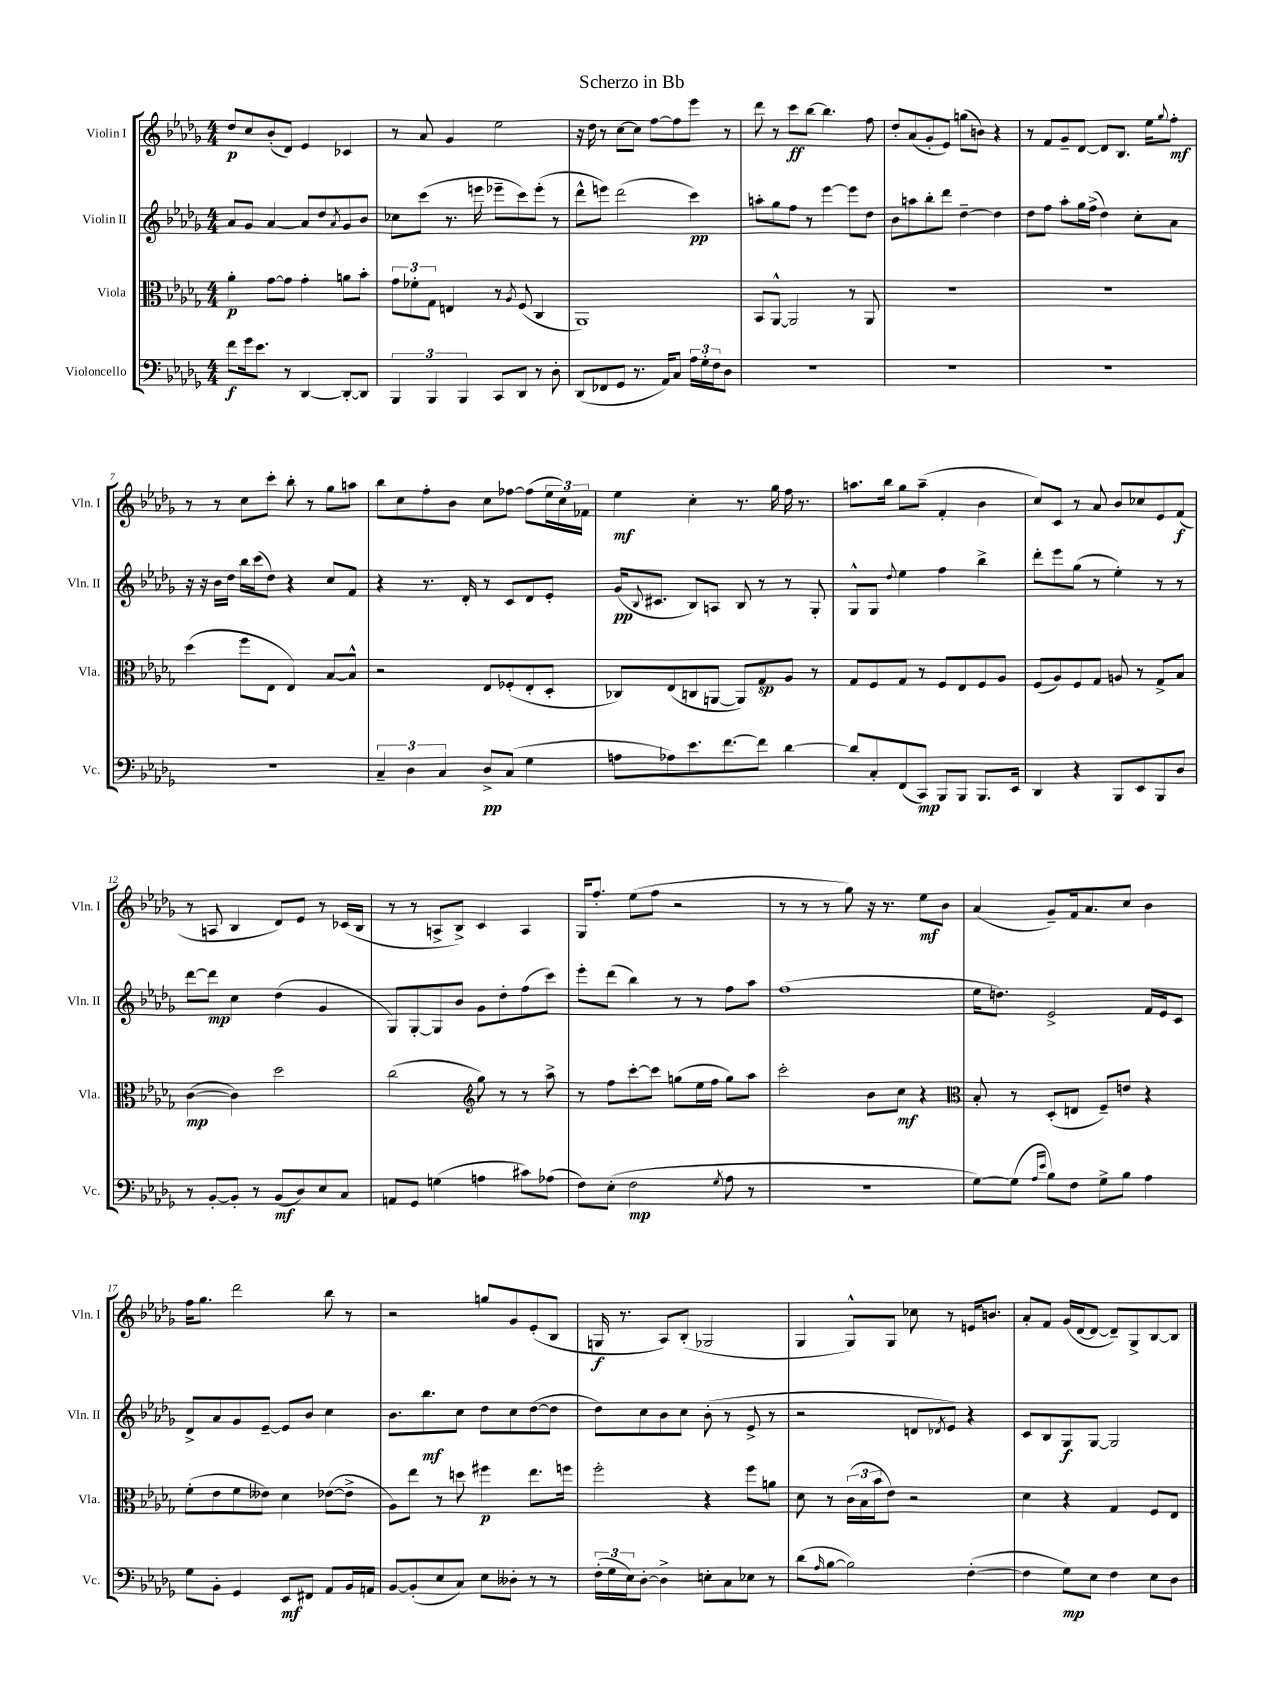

**kern	**kern	**kern	**kern
*staff4	*staff3	*staff2	*staff1
*clefF4	*clefC3	*clefG2	*clefG2
*k[b-e-a-d-g-]	*k[b-e-a-d-g-]	*k[b-e-a-d-g-]	*k[b-e-a-d-g-]
*M4/4	*M4/4	*M4/4	*M4/4
8f	4a-'	8a-	8dd-
16g-	.	8g-	8cc
8.e-	.	.	.
.	[8g-	[4a-	(8b-'
8r	8g-]	.	8d-)
[4DD-	4g-'	8a-]	4e-
.	.	8dd-	.
.	.	8qa-	.
8DD-'_	8a	8g-	4c-
8DD-]	8b-'	8b-	.
=	=	=	=
6BBB-	12g-	8cc-	8r
.	12f-'	.	.
.	.	(8ccc	8a-
6BBB-	12G-	.	.
.	4E	8.r	4g-
6BBB-	.	.	.
.	.	16eee	.
8CC	8r	8eee-~	2ee-
.	8qA-	.	.
8DD-	(8F	8ccc)	.
8r	4C	(8eee-'	.
8D-'	.	8r	.
=	=	=	=
(8DD-	1AA-)	8ddd-^^	16r
.	.	.	16dd-
8FF-	.	8eee)	8r
8GG-	.	(2ddd-	[8cc
8.r	.	.	8cc]
.	.	.	[8ff
16AA-)	.	.	.
8C	.	.	8ff]
24A-	.	4ccc)	8eee-
24G-'	.	.	.
24F	.	.	.
8D-	.	.	8r
=	=	=	=
1r	8BB-	8aa'	8ddd-
.	[8AA-^^	8gg-	8r
.	2AA-]	8ff	8ccc
.	.	8r	[8bb-
.	.	[4eee-	4.bb-]
.	8r	8eee-]	.
.	8AA-	8dd-	8ff
=	=	=	=
1r	1r	8b-	8dd-'
.	.	8aa	(8a-
.	.	8bb-'	8g-'
.	.	8ddd-	8e-)
.	.	[4dd-~	(8gg
.	.	.	8b)
.	.	4dd-]	4r
=	=	=	=
1r	1r	8dd-	8r
.	.	8ff	8f
.	.	8aa-'	8g-~
.	.	16gg-	[8d-
.	.	(16ff^	.
.	.	4dd-)	8d-]
.	.	.	8.B-
.	.	8cc'	.
.	.	.	16ee-
.	.	.	8qqgg-
.	.	8a-	8ff'
=	=	=	=
1r	(4dd-	16r	8r
.	.	16r	.
.	.	16b-	8r
.	.	16dd-	.
.	8ff	16bb-	8cc
.	.	(16ccc	.
.	8E-	8dd-)	8ccc'
.	4E-)	4r	8bb-'
.	.	.	8r
.	[8B-	8cc	8gg-
.	8B-^^]	8f	8aa
=	=	=	=
6C~	2r	4r	8bb-
.	.	.	8cc
6D-	.	.	.
.	.	8.r	8ff'
6C	.	.	.
.	.	.	8b-
.	.	16d-'	.
8D-^	8E-	8r	8cc
(8C	(8F-'	8c	[8ff-
4G-	8E-'	8d-	(8ff-]
.	8D-'	8e-'	24ee-
.	.	.	24cc)
.	.	.	24f-
=	=	=	=
8A	8C-)	(16g-	4ee-
.	.	8qqB-	.
.	.	8.c#	.
8A-)	(8E-	.	.
8.e-	8C	8B-)	4cc'
.	[8AA	8A	.
[8.f	.	.	.
.	8AA])	8B-	8.r
8f]	8G-	8r	.
.	.	.	16gg-
[4d-	8A-	8r	16ff
.	.	.	8.r
.	8r	8G-'	.
=	=	=	=
8d-]	8G-	8G-^^	8.aa
8C'	8F	8G-	.
.	.	.	16bb-
.	.	8qqdd-	.
(8FF	8G-	4ee-	8gg-
8CC)	8r	.	(8aa~
8BBB-	8F	4ff	4f'
8BBB-	8E-	.	.
8.BBB-	8F	4bb-^	4b-
.	8A-	.	.
16EE-	.	.	.
=	=	=	=
4DD-	(8F	8ddd-'	8cc)
.	8A-)	8eee-	8c
4r	8F	(8gg-	8r
.	8G-	8r	8a-
8BBB-	8A	4ee-')	8b-
8EE-	8r	.	8cc-
8BBB-	8G-^	8r	8e-
8D-	8B-	8r	(8f
=	=	=	=
8r	([4c	[8ddd-	8r
[8BB-'	.	8ddd-]	8A
8BB-']	4c])	4cc	4B-
8r	.	.	.
(8BB-	2dd-	(4dd-	8d-)
8D-)	.	.	8e-
8E-	.	4g-	8r
8C	.	.	(16c-
.	.	.	16B-
=	=	=	=
8AA	(2cc	8G-)	8r
8GG-	.	[8G-'	8r
(4G	.	8G-]	8A^
.	.	8b-	8B-^)
*	*clefG2	*	*
4A	8gg-)	8g-	4c
.	8r	8dd-'	.
8c#)	8r	(8ff	4A
(8A-	8aa-^	8ccc)	.
=	=	=	=
8F)	8r	8eee-'	16G-
.	.	.	8.ff'
(8E-'	8ff	(8ddd-	.
2F	[8ccc'	4bb-)	(8ee-
.	8ccc]	.	8ff
.	(8gg	8r	2r
.	16ee-	8r	.
.	16ff	.	.
8qG-	.	.	.
8A-	8gg)	8ff	.
8r	8aa-	8aa-	.
=	=	=	=
1r	2ccc'	(1ff	8r
.	.	.	8r
.	.	.	8r
.	.	.	8gg-)
.	8b-	.	16r
.	.	.	8.r
.	8cc	.	.
.	4r	.	8ee-
.	.	.	8b-
=	=	=	=
*	*clefC3	*	*
[8G-)	8B-'	16ee-	(4a-
.	.	8.dd)	.
(8G-]	8r	.	.
16qqA-	.	.	.
16qqe-	.	.	.
8B-)	(8D-'	2e-^	8g-~)
8F	8E	.	16f
.	.	.	8.a-
8G-^	8F~)	.	.
8B-	8e	.	8cc
4A-	4r	16f	4b-
.	.	16e-	.
.	.	8c	.
=	=	=	=
8G-	(8f'	8d-^	16ff
.	.	.	8.gg-
8BB-'	8e-	8a-	.
4GG-	8f	8g-	2ddd-
.	8e--)	[8e-~	.
8EE-	4d-	8e-]	.
8FF#	.	8b-	.
8AA-	([8e-	4cc	8bb-
16BB-	8e-^]	.	8r
16AA	.	.	.
=	=	=	=
[8BB-	8A-)	8.b-	2r
(8BB-']	8ee-	.	.
.	.	8.bb-	.
8E-	8r	.	.
8C)	8dd	8cc	.
8E-	4ff#	8dd-	8gg
8D--'	.	8cc	8g-
8r	8.ee-	([8dd-	(8e-'
8r	.	8dd-]	8B-
.	16ff	.	.
=	=	=	=
(24F'	2ff'	8dd-)	16G
24G-	.	.	.
.	.	.	8.r
24E-)	.	.	.
[8D-'	.	8cc	.
4D-^]	.	8b-	8A-)
.	.	8cc	(8B-'
8E'	4r	(8b-'	2G-
8C	.	8r	.
8E-	8ff	8e-^	.
8r	8a	8r	.
=	=	=	=
(8d-	8d-	2r	4G-
16qqA-	.	.	.
[8B-	8r	.	.
2B-])	(24c	.	8G-^^)
.	24B-	.	.
.	24b-	.	.
.	8e-)	.	8G-
.	2r	8d	8cc-
.	.	8qd-	.
.	.	8e-)	8r
([4F'	.	4r	16e
.	.	.	8.b
=	=	=	=
4F]	4d-	8c	8a-'
.	.	8B-	8f
8G-)	4r	8G-	(16g-
.	.	.	[16d-
8E-	.	[8G-	8d-_
4F	4G-	2G-]	8d-~])
.	.	.	8G-^
8E-	8F	.	[8B-
8D-	8E-	.	8B-]
==	==	==	==
*-	*-	*-	*-
